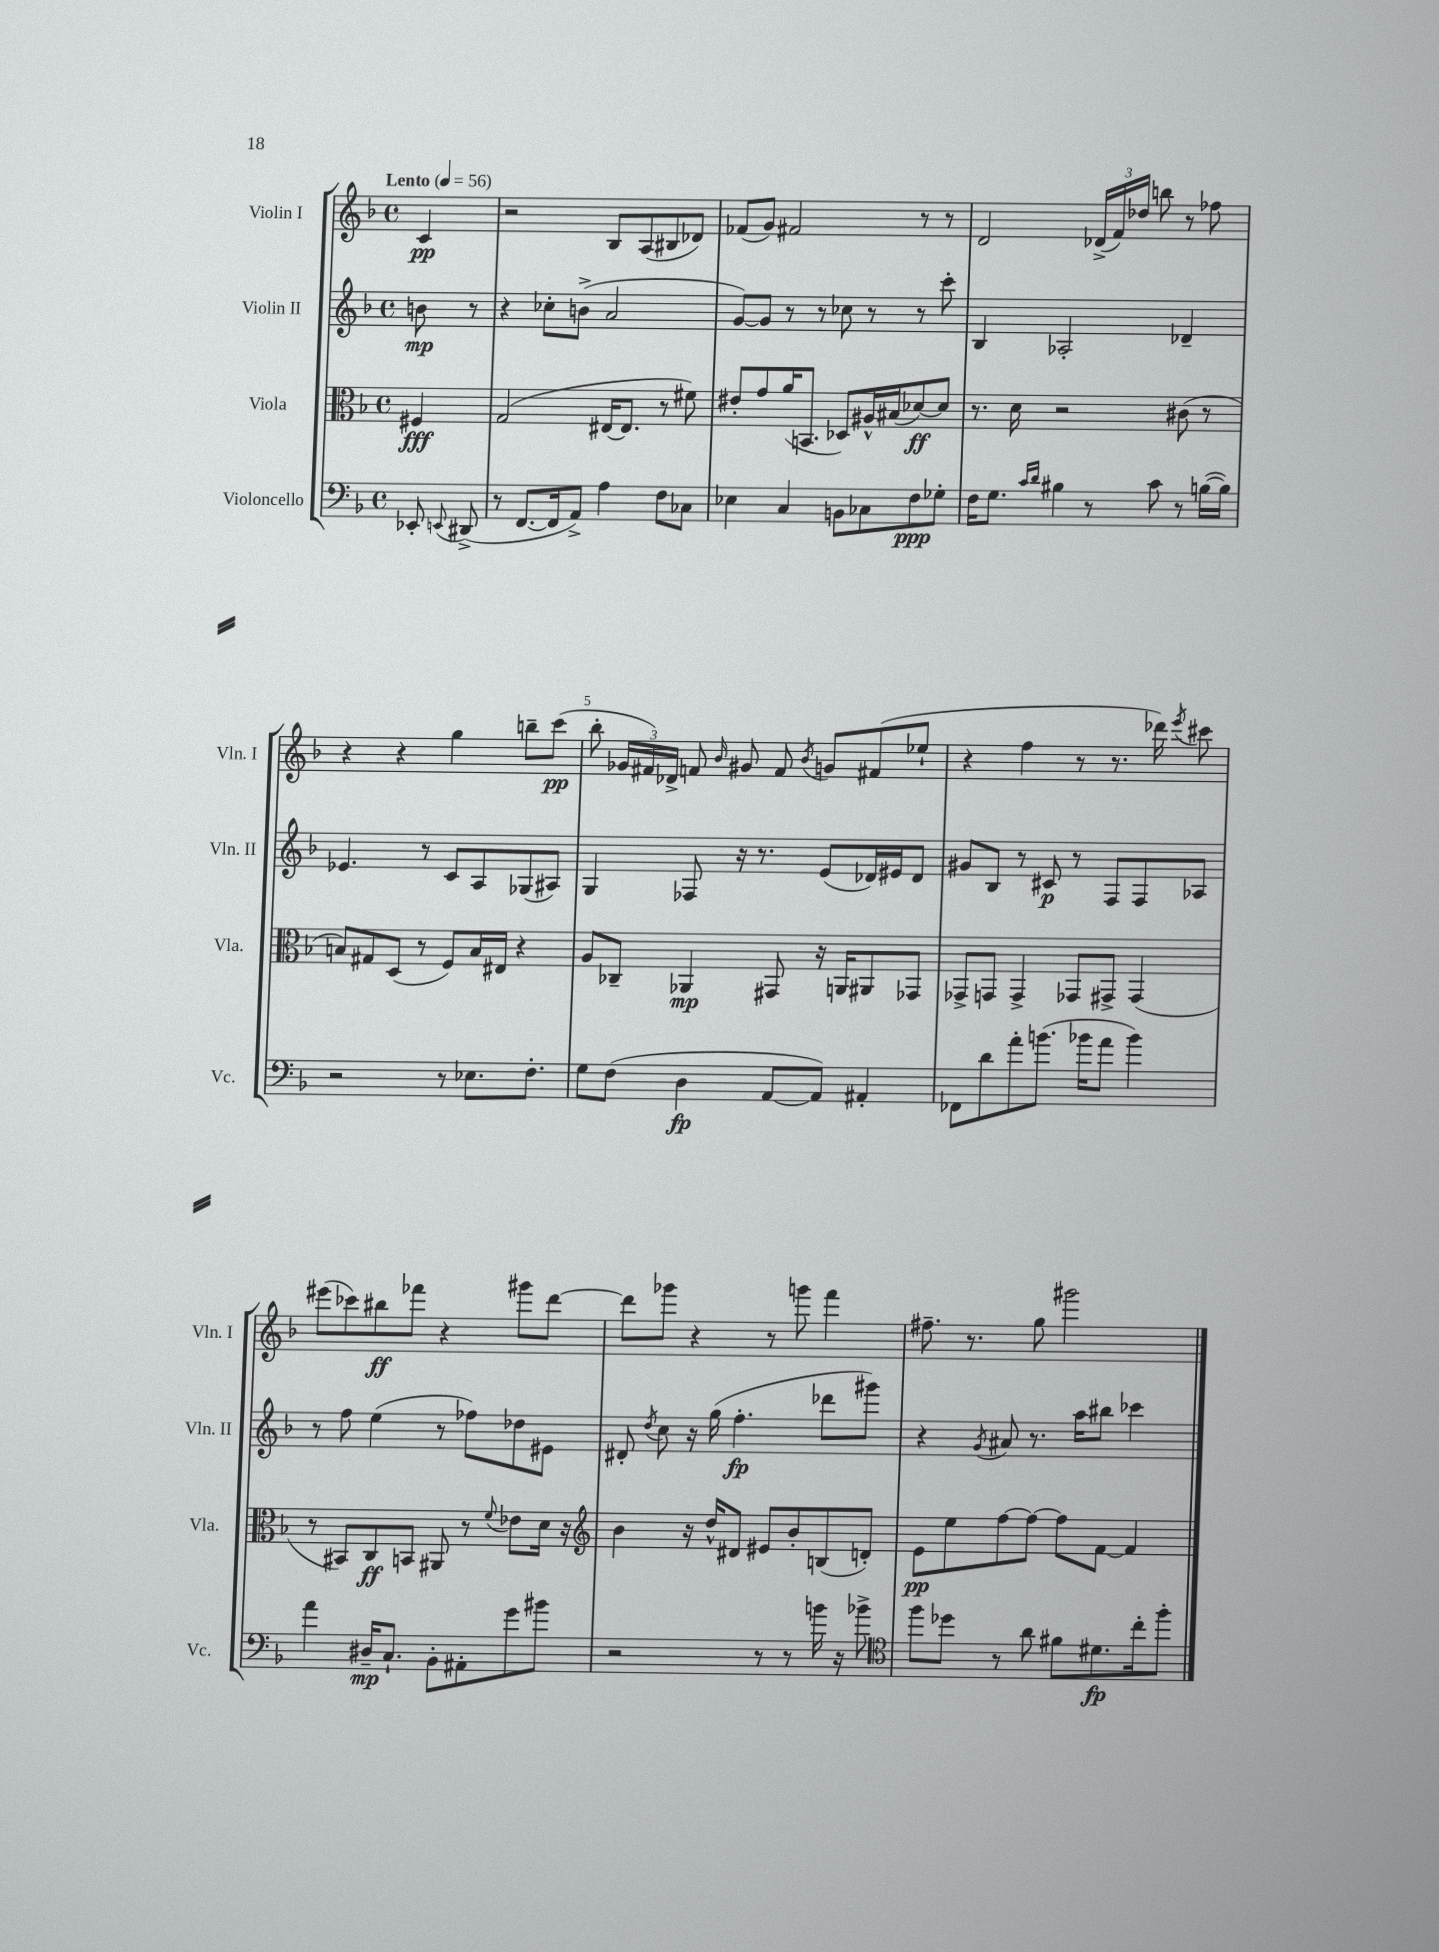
<<
\new StaffGroup <<
\new Staff = "s0" \with { instrumentName = "Violin I" shortInstrumentName = "Vln. I" } {
    \clef treble \key f \major \defaultTimeSignature \time 4/4 \partial 4 \tempo "Lento" 4 = 56
    \autoBeamOff c'4\pp |
    r2 bes8[ a8( bis8 des'8]) |
    fes'8[( g'8]) fis'2 r8 r8 |
    d'2 \tuplet 3/2 { des'16[->( f'16) des''16] } b''8 r8 fes''8 |
    r4 r4 g''4 b''8[-- c'''8]\pp( |
    bes''8-. \tuplet 3/2 { ges'16[ fis'16) des'16]-> } f'8 \grace { bes'16 } gis'8 f'8 \acciaccatura { bes'8 } g'8[ fis'8( ees''8]-! |
    r4 f''4 r8 r8. des'''16) \acciaccatura { e'''8 } cis'''8 |
    eis'''8[( ces'''8) bis''8\ff fes'''8] r4 gis'''8[ d'''8]~ |
    d'''8[ ges'''8] r4 r8 g'''8 f'''4 |
    fis''8.-- r8. g''8 gis'''2 \bar "|." |
}
\new Staff = "s1" \with { instrumentName = "Violin II" shortInstrumentName = "Vln. II" } {
    \clef treble \key f \major \defaultTimeSignature \time 4/4 \partial 4
    \autoBeamOff b'8\mp r8 |
    r4 ces''8[-. b'8]->( a'2 |
    g'8[~) g'8] r8 r8 ces''8 r8 r8 c'''8-. |
    bes4 aes2-. des'4-- |
    ees'4. r8 c'8[ a8 ges8( ais8]) |
    g4 fes8 r16 r8. e'8[( des'16) eis'16 des'8] |
    gis'8[ bes8] r8 cis'8\p r8 f8[ f8 aes8] |
    r8 f''8 e''4( r8 fes''8[) des''8 eis'8] |
    dis'8-. \acciaccatura { d''8 } c''8 r16 g''16( f''4.-.\fp des'''8[ gis'''8]) |
    r4 \acciaccatura { g'8 } ais'8 r8. a''16[ bis''8] ces'''4 \bar "|." |
}
\new Staff = "s2" \with { instrumentName = "Viola" shortInstrumentName = "Vla." } {
    \clef alto \key f \major \defaultTimeSignature \time 4/4 \partial 4
    \autoBeamOff fis4\fff |
    g2( eis16[~ eis8.] r8 fis'8) |
    eis'8[-. g'8 a'16( b,8.] des8[) ais16-^ bis16( des'8~\ff) des'8] |
    r8. d'16 r2 cis'8( r8 |
    b8[) gis8 d8]( r8 f8[) b16 eis16] r4 |
    a8[ ces8]-- aes,4\mp gis,8 r16 a,16[ ais,8 ges,8] |
    ges,8[-> g,8] g,4-> ges,8[ gis,8]-> gis,4( |
    r8 bis,8[) c8\ff b,8] ais,8 r8 \appoggiatura { f'8 } ees'8[ d'16] r16 |
    \clef treble bes'4 r16 d''16[-^ dis'8] eis'8[ bes'8-. b8( d'8]-.) |
    e'8[\pp e''8 f''8~ f''8]~ f''8[ f'8]~ f'4 \bar "|." |
}
\new Staff = "s3" \with { instrumentName = "Violoncello" shortInstrumentName = "Vc." } {
    \clef bass \key f \major \defaultTimeSignature \time 4/4 \partial 4
    \autoBeamOff ees,8-. \appoggiatura { e,8 } dis,8->( |
    r8 f,8.[~ f,16 a,8]->) a4 f8[ ces8] |
    ees4 c4 b,8[ ces8 f8\ppp ges8]-. |
    f16[ g8.] \grace { c'16[ d'16] } bis4 r8 c'8 r8 b16[~( b16]) |
    r2 r8 ees8.[ f8.]-. |
    g8[ f8]( d4\fp a,8[~ a,8]) ais,4-. |
    fes,8[ d'8 a'8-. b'8.]( bes'16[ a'8] bes'4) |
    a'4 dis16[--\mp c8.]-! bes,8[-. ais,8-. g'8 bis'8] |
    r2 r8 r8 b'16 r16 bes'8-> |
    \clef tenor f''8[ des''8] r8 a'8 fis'8[ dis'8.\fp c''16-. f''8]-. \bar "|." |
}
>>
>>
\layout { \context { \Score \override BarNumber.break-visibility = ##(#f #t #t) barNumberVisibility = #(every-nth-bar-number-visible 5) } }
